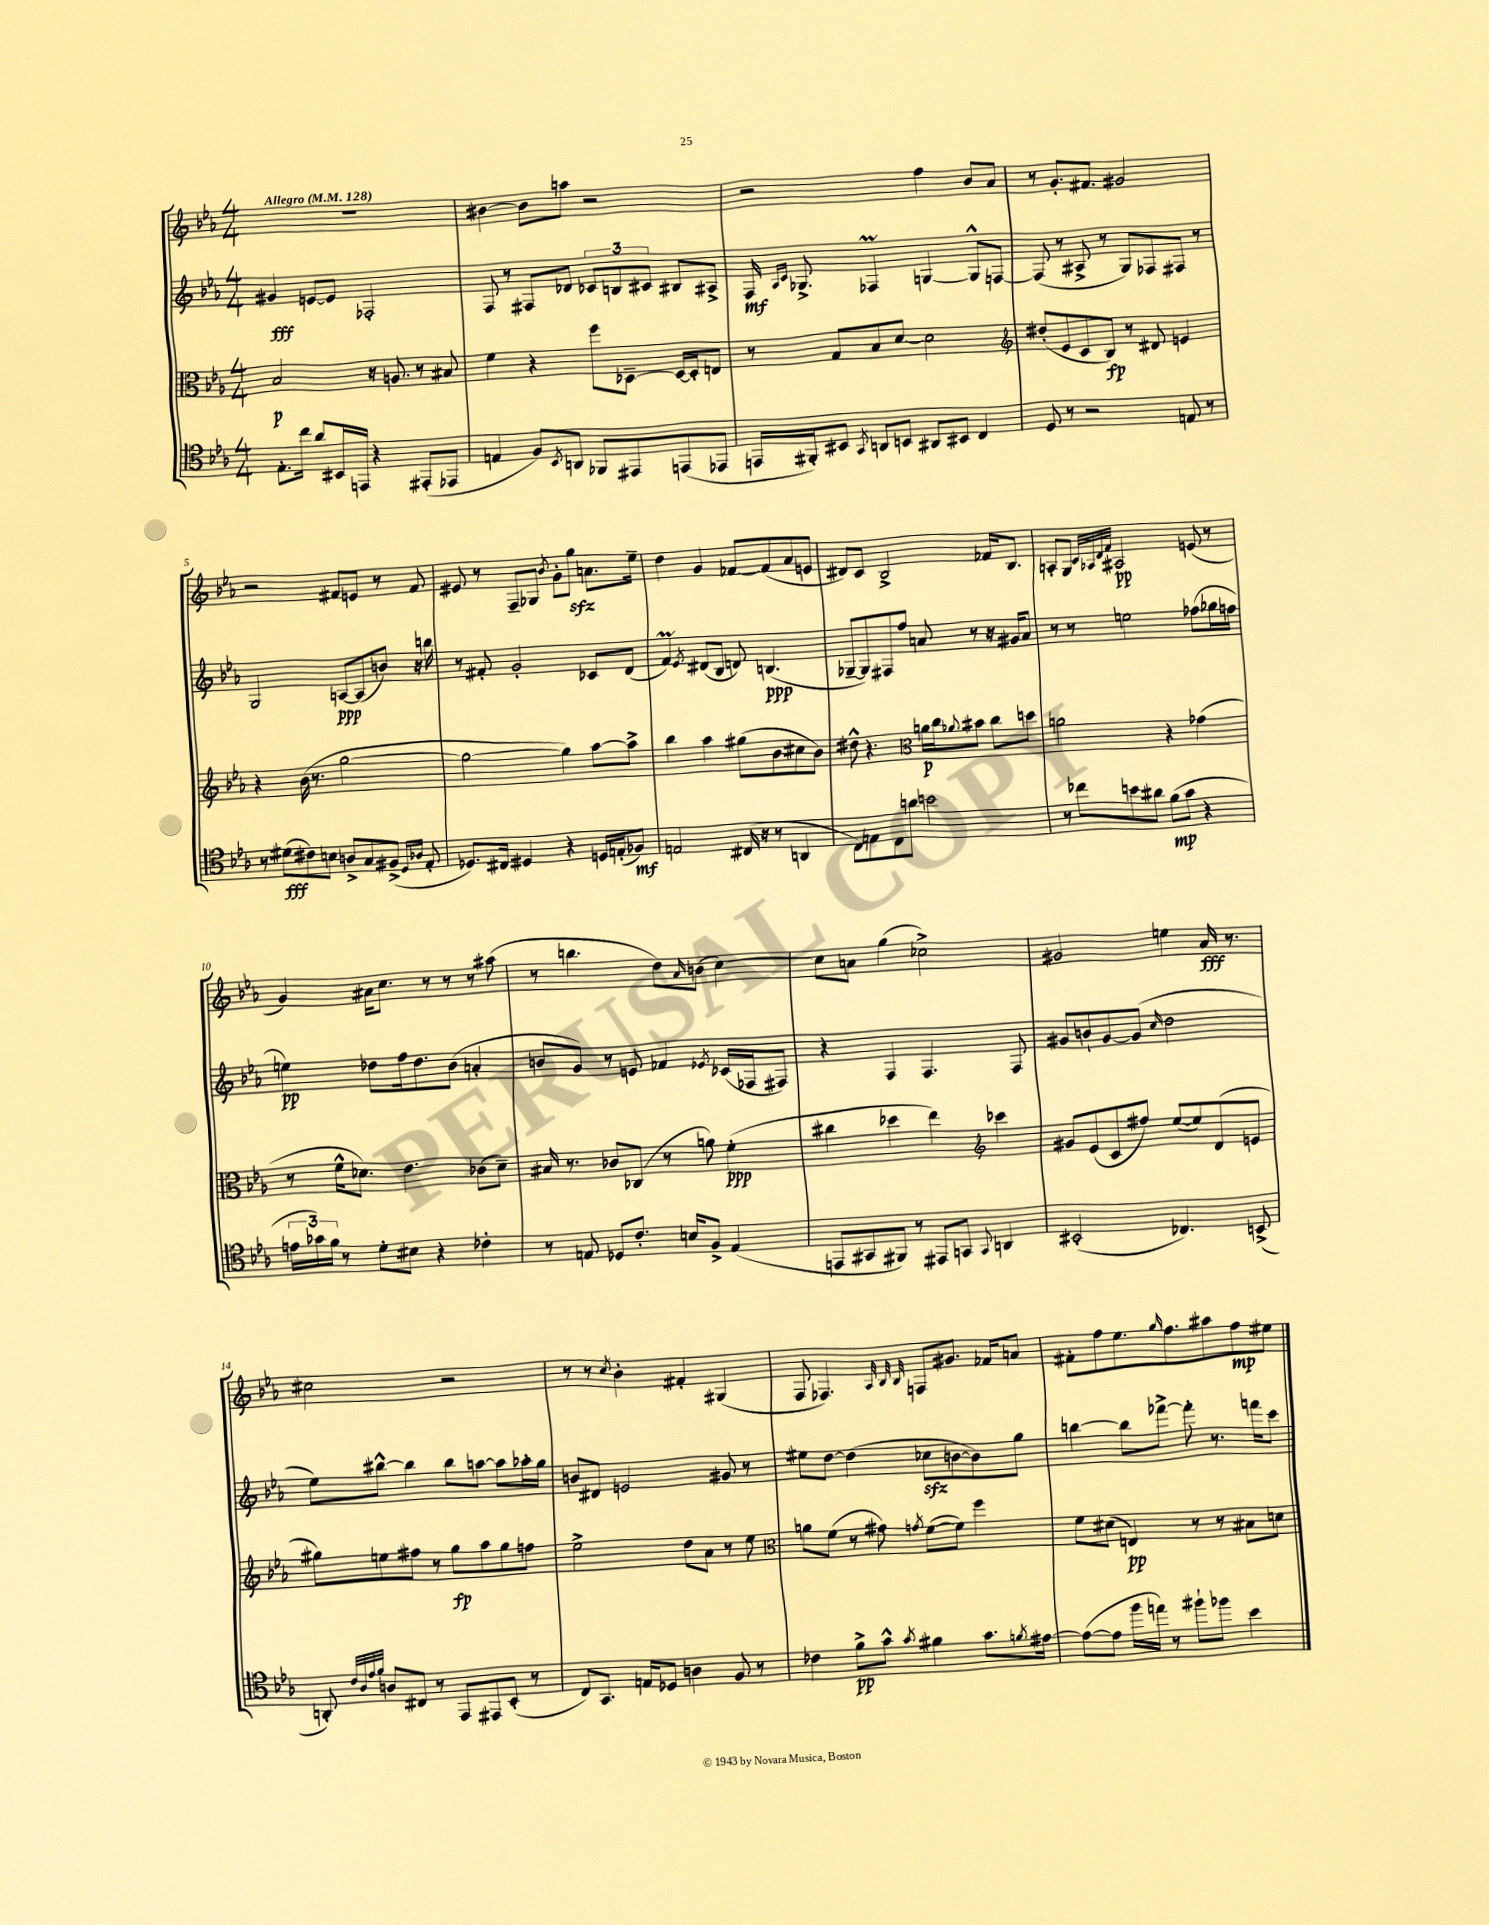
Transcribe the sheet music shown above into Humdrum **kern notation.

**kern	**kern	**kern	**kern
*staff4	*staff3	*staff2	*staff1
*clefC4	*clefC3	*clefG2	*clefG2
*k[b-e-a-]	*k[b-e-a-]	*k[b-e-a-]	*k[b-e-a-]
*M4/4	*M4/4	*M4/4	*M4/4
*MM128	*MM128	*MM128	*MM128
8.E-'	2B-	4g#	1r
16cc	.	.	.
8a-	.	[8e	.
16BB#	.	8e]	.
16EE	.	.	.
4r	16r	2F-'	.
.	8.A	.	.
(8EE#'	8r	.	.
8EE-	8B#	.	.
=	=	=	=
4E	4f	8F	[4b#
.	.	8r	.
8F)	4r	8F#	8b#]
8qBB-	.	.	.
8AA	.	8d-	8aa
8FF-	8ff	12c-	2r
.	.	12B	.
8EE#	[8D-~	.	.
.	.	12c#	.
(8EE	16D-_	8B#	.
.	16D-']	.	.
8EE-	8E	8A#^	.
=	=	=	=
16EE	8r	16F	2r
.	.	16qqA-	.
.	.	16qqc	.
16FF#')	.	8.G-^	.
8BB#	8G	.	.
8qGG	.	.	.
8AA	8B-	4F-	.
8BB	[8d	.	.
8AA#	2d]	[4G	4ff
8BB#	.	.	.
4C	.	8G^^]	8b-
.	.	[8F	8a-
=	=	=	=
*	*clefG2	*	*
8D	(8dd#'	(8F]	8r
8r	8e-	8r	8.g'
2r	8c	8A#^	.
.	.	.	8.f#
.	8B-)	8r	.
.	8r	8G)	2g#
.	8d#	8F-	.
8E	4e	8F#	.
8r	.	8r	.
=	=	=	=
8r	4r	2G	2r
(8d#	.	.	.
8c#)	(16b-	.	.
.	8.r	.	.
8B	.	.	.
8A^	[2gg	[8A	8f#
8G	.	(8A]	8e
(8F#^	.	8b)	8r
16qqD	.	.	.
16qqA-	.	.	.
8E-'	.	16r	8f#
.	.	16bb	.
=	=	=	=
8.D-)	2gg_	8r	8e#
.	.	8f#'	8r
16C#	.	.	.
4D#	.	2g'	8F~
.	.	.	8G-
.	.	.	8qb-
4r	4gg])	.	8g'
.	.	.	8gg
16D	[8aa-	8c-	8.a
(16E'	.	.	.
8F-)	8aa-^]	(8d	.
.	.	.	16ee-~
=	=	=	=
2E	4bb-	4f)	4dd
.	.	8qe-	.
.	4aa-	(8d#	4g
.	.	8B-	.
(16C#	(8gg#	8d)	[8f-
16r	.	.	.
8r	8b-	(4.B	(8f-]
4AA	8cc#	.	8a-
.	8b-)	.	8e
=	=	=	=
8C)	8dd#^^	[8G-~	8d#)
8E	4.r	8G-])	8c
8C	.	8F#	2B-^
8a	.	8ff	.
*	*clefC3	*	*
2b	16a	8a	.
.	16cc	.	.
.	8qqa-	.	.
.	8b#	8r	.
.	8cc	16r	16f-
.	.	16g#	8.B-
.	8dd	8a	.
=	=	=	=
8r	2a	8r	8A'
8cc-	.	8r	8G
.	.	.	32qqc
.	.	.	32qqA-
.	.	.	32qqd
.	.	.	32qqf
8b	.	2ee	2A#
8a#	.	.	.
(8f	4r	.	.
8g	.	.	.
4r	(4g-	(8ff-	(8e
.	.	16gg-	8r
.	.	16ff	.
=	=	=	=
24e	8r	4ee)	4g)
24g-)	.	.	.
24f	.	.	.
8r	16f^^	.	.
.	8.d-)	.	.
8d'	.	8dd-	16a#
.	.	.	8.cc
8B#	4.e-	16ff	.
.	.	8.dd-	.
4r	.	.	8r
.	.	(8b-	8r
4c-'	(8c-	4a'	8r
.	8d-~)	.	(8aa#
=	=	=	=
8r	16B#	8b	8r
.	8.r	.	.
8E	.	8g)	4.bb
8D-	8c-	8r	.
8.c'	(8C-	8e	.
.	8r	4f-	8dd)
16B	.	.	.
.	.	.	16qqa-
8F^	8a)	.	(8b
.	.	8qe-	.
(4E	(4f'	(16c-	[4cc)
.	.	16F-	.
.	.	8F#)	.
=	=	=	=
8EE	4cc#	4r	8cc]
8GG#	.	.	8a
8FF#)	4dd-	4F	(4gg
8r	.	.	.
8EE#	4ee-)	4.F	2cc-^)
8GG	.	.	.
*	*clefG2	*	*
8qqGG	.	.	.
4AA	4ccc-	.	.
.	.	8F	.
=	=	=	=
(2BB#'	8g#	8g#	2g#
.	(8e-	8b`	.
.	8c	[8g#	.
.	8ff#)	(8g#]	.
.	.	16qqcc	.
4.C-)	([8ee-	2dd	4ee
.	8ee-])	.	.
.	(8d	.	16a-
.	.	.	8.r
(8BB^	8e	.	.
=	=	=	=
8AA')	8gg#)	8ee-)	2cc#
32qqc	.	.	.
32qqA-	.	.	.
32qqe-	.	.	.
32qqf	.	.	.
8A	8ee	[8bb#^^	.
8C#	8ff#	4bb#]	.
8r	8r	.	.
8EE-	8gg#	8bb#	2r
8EE#	8aa-	[8aa	.
(8BB-'	8gg#	8aa]	.
8r	8ff	16aa-'	.
.	.	16gg	.
=	=	=	=
8C)	2ee-^	8b	8r
8.GG	.	8d#	8r
.	.	.	8qcc
.	.	2e	4b-'
16E	.	.	.
8D-	.	.	.
4A	8dd	.	4f#'
.	8a-	.	.
8F	8r	8g#	(4G#
8r	8ee-	8r	.
=	=	=	=
*	*clefC3	*	*
4c-	8a	8ee#	8F
.	(8f	[8dd	4.F-)
8f^	8r	(4dd]	.
8g^^	8g#)	.	.
.	.	.	32qqA-
.	.	.	32qqB-
8qg	8qg	.	32qqB-
4f#	([8f	8cc-	8F
.	8f])	[8b	8.g#
8.g	4ff	8b])	.
.	.	.	16f-
.	.	8gg	8a
8qf	.	.	.
[16e#	.	.	.
=	=	=	=
(8e#_	8f	[4bb	8f#'
8e#]	(8d#	.	8ff
16ff	4E)	8bb]	8.ee-
16ee)	.	.	.
8r	.	[8fff-^	.
.	.	.	16qqgg
.	.	.	8.ff
8ff#`	8r	8fff-']	.
8ff-	8r	8.r	8aa#
4b-	8B#	.	8ff
.	.	16fff	.
.	8d	8ccc	8ee#
==	==	==	==
*-	*-	*-	*-
